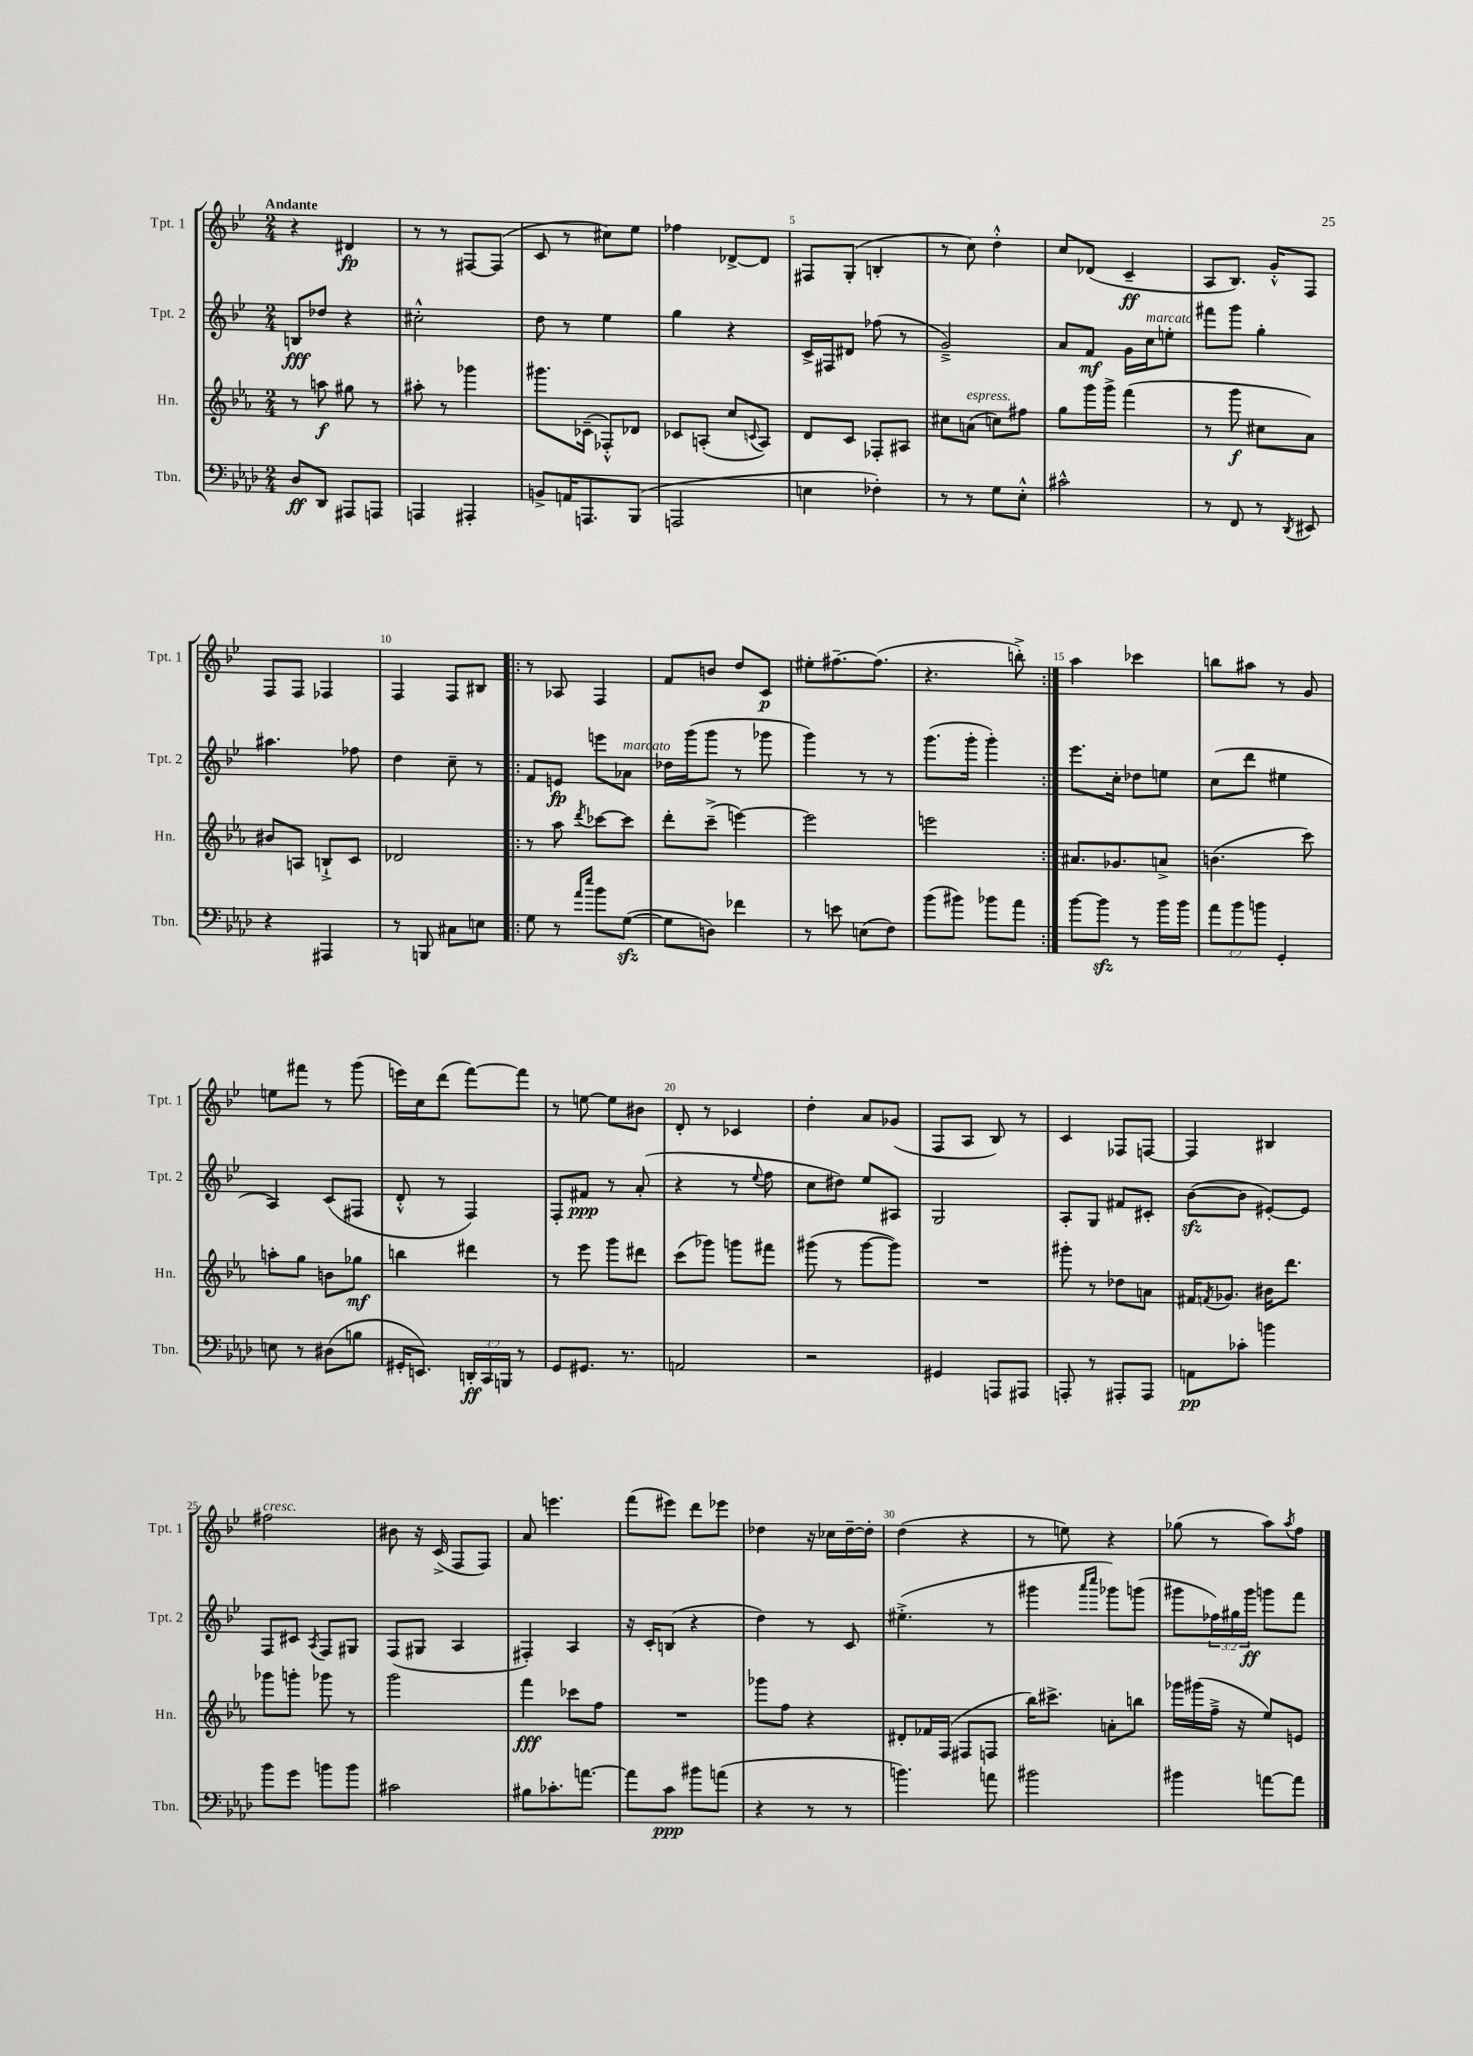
<<
\new StaffGroup <<
\new Staff = "s0" \with { instrumentName = "Tpt. 1" shortInstrumentName = "Tpt. 1" } {
    \clef treble \key bes \major \numericTimeSignature \time 2/4 \tempo "Andante"
    r4 dis'4\fp |
    r8 r8 fis8~ fis8( |
    c'8 r8 cis''8) ees''8 |
    fes''4 des'8~-> des'8 |
    fis8 g8-.( b4-. |
    r8 c''8) d''4-.-^ |
    c''8 des'8( c'4--\ff |
    a8 bes8.) g'16-.-^ f8 |
    f8 f8 fes4 |
    f4 f8 bis8 |
    \repeat volta 2 { r8 aes8 f4 |
    f'8 b'8 d''8 c'8\p |
    eis''8-. fis''8.~-- fis''8.( |
    r4. b''8-.->) | }
    a''4 ces'''4 |
    b''8 ais''8 r8 g'8 |
    e''8 fis'''8 r8 g'''8( |
    e'''16) c''16 d'''8( f'''8~) f'''8 |
    r8 e''8~ e''8 bis'8 |
    d'8-. r8 ces'4 |
    d''4-. a'8 ges'8( |
    f8 a8 bes8) r8 |
    c'4 fes8 f8~ |
    f4 bis4 |
    fis''2^\markup { \italic "cresc." } |
    bis'8 r16 c'16->( f8 f8) |
    a'8 e'''4. |
    f'''8( eis'''8) d'''8 ees'''8 |
    des''4 r16 ces''16 des''16~-- des''16-. |
    d''4( r4 |
    r8 e''8) r4 |
    ges''8( r8 a''8) \acciaccatura { a''8 } f''8 \bar "|." |
}
\new Staff = "s1" \with { instrumentName = "Tpt. 2" shortInstrumentName = "Tpt. 2" } {
    \clef treble \key bes \major \numericTimeSignature \time 2/4 \override Staff.TupletNumber.text = #tuplet-number::calc-fraction-text
    b8\fff des''8 r4 |
    cis''2-.-^ |
    d''8 r8 ees''4 |
    g''4 r4 |
    c'16-> fis16 dis'8 fes''8( r8 |
    g'2--->) |
    a'8 f'8\mf g'16 c''16^\markup { \italic "marcato" } e''8-. |
    fis'''8 g'''8 g''4-. |
    ais''4. fes''8 |
    d''4 c''8-- r8 |
    \repeat volta 2 { f'8 e'8\fp e'''8 aes'8^\markup { \italic "marcato" } |
    des''16 g'''16( g'''8 r8 ges'''8 |
    g'''4) r8 r8 |
    g'''8.( g'''16-. g'''4-.) | }
    ees'''8. c''16-. des''8 e''8 |
    c''8( d'''8 eis''4 |
    a4) c'8( fis8 |
    d'8-.-^ r8 f4) |
    f8-. fis'8\ppp r8 a'8-.( |
    r4 r8 \appoggiatura { ees''8 } f''8 |
    c''8 dis''8) ees''8 ais8 |
    g2 |
    a8-. g8 fis'8 cis'8-. |
    bes'8~\sfz( bes'8 eis'8~-.) eis'8 |
    f8 cis'8 \acciaccatura { a8 } f8 gis8 |
    f8( gis8 a4 |
    fis4-.) a4 |
    r16 c'16-. b8( r4 |
    d''4) r8 c'8 |
    eis''4.-.->( r8 |
    gis'''4 \grace { a'''16 c''''16 } ges'''8) g'''8( |
    gis'''8 \tuplet 3/2 { fes''16) gis''16 gis'''16\ff } g'''8 f'''8 \bar "|." |
}
\new Staff = "s2" \with { instrumentName = "Hn." shortInstrumentName = "Hn." } {
    \clef treble \key ees \major \numericTimeSignature \time 2/4
    r8 a''8\f gis''8 r8 |
    ais''8-. r8 ges'''4 |
    gis'''8. ces'16--( fes8-.-^) des'8 |
    ces'8 a8-.( c''8 \appoggiatura { c'8 } a8) |
    d'8 c'8 fes8-. ais8 |
    cis''8 a'8^\markup { \italic "espress." }( c''8) fis''8 |
    g''8 g'''16 g'''16-> f'''4( |
    r8 g'''8\f cis''8 aes'8) |
    bis'8 a8 b8-!-> c'8 |
    des'2 |
    \repeat volta 2 { r8 aes''8 \acciaccatura { d'''8 } ces'''8~ ces'''8 |
    d'''8-. c'''8--->( e'''4~) |
    e'''2 |
    e'''2 | }
    ais'8. ges'8. a'8-> |
    b'4.( c'''8) |
    a''8-. g''8 b'8 ges''8\mf |
    b''4 dis'''4 |
    r8 ees'''8 g'''8 dis'''8 |
    c'''8( ges'''8) g'''8 fis'''8 |
    gis'''8( r8 gis'''8~ gis'''8) |
    R2 |
    gis'''8-. r8 des''8 a'8 |
    fis'16 \acciaccatura { f'8 } ges'8. bis'16 d'''8. |
    ges'''8 g'''8-. ges'''8 r8 |
    g'''2 |
    f'''4\fff ces'''8 f''8 |
    R2 |
    ges'''8 f''8 r4 |
    dis'8-. fes'16 f16( fis8 f8 |
    bes''16) cis'''8.-> a'8-. b''8 |
    ges'''16 gis'''16( f''16---> r16 ees''8) e'8 \bar "|." |
}
\new Staff = "s3" \with { instrumentName = "Tbn." shortInstrumentName = "Tbn." } {
    \clef bass \key aes \major \numericTimeSignature \time 2/4 \override Staff.TupletNumber.text = #tuplet-number::calc-fraction-text
    des8\ff des,8 ais,,8 a,,8 |
    a,,4 ais,,4-. |
    b,8-> a,16 a,,8. bes,,8( |
    a,,2 |
    e4 fes4-.) |
    r8 r8 g8 ees8-.-^ |
    cis'2-^ |
    r8 f,8 r8 \acciaccatura { des,8 } eis,8 |
    r4 ais,,4 |
    r8 b,,8 cis8 e8 |
    \repeat volta 2 { g8 r8 \grace { aes'16 ees''16 } bes'8 g8~\sfz( |
    g8 d8) fes'4 |
    r8 e'8 e8( f8) |
    bes'8( bis'8) bes'8 aes'8 | }
    bes'8~ bes'8\sfz r8 bes'16 bes'16 |
    \tuplet 3/2 { aes'8 bes'8 b'8 } g,4-. |
    e8 r8 dis8( b8 |
    gis,16-. e,8.) \tuplet 3/2 { d,16-.\ff c,16 b,,16 } r8 |
    g,8 gis,8. r8. |
    a,2 |
    r2 |
    gis,4 a,,8 ais,,8 |
    a,,8-. r8 ais,,8-. ais,,8 |
    a,8\pp ces'8-. b'4 |
    bes'8 g'8 b'8 b'8 |
    cis'2 |
    bis8 ces'8.-. a'8.~ |
    a'8 c'8\ppp bis'8 a'8( |
    r4 r8 r8 |
    b'4.) a'8 |
    bis'2 |
    bis'4 a'8~ a'8 \bar "|." |
}
>>
>>
\layout { \context { \Score \override BarNumber.break-visibility = ##(#f #t #t) barNumberVisibility = #(every-nth-bar-number-visible 5) } }
